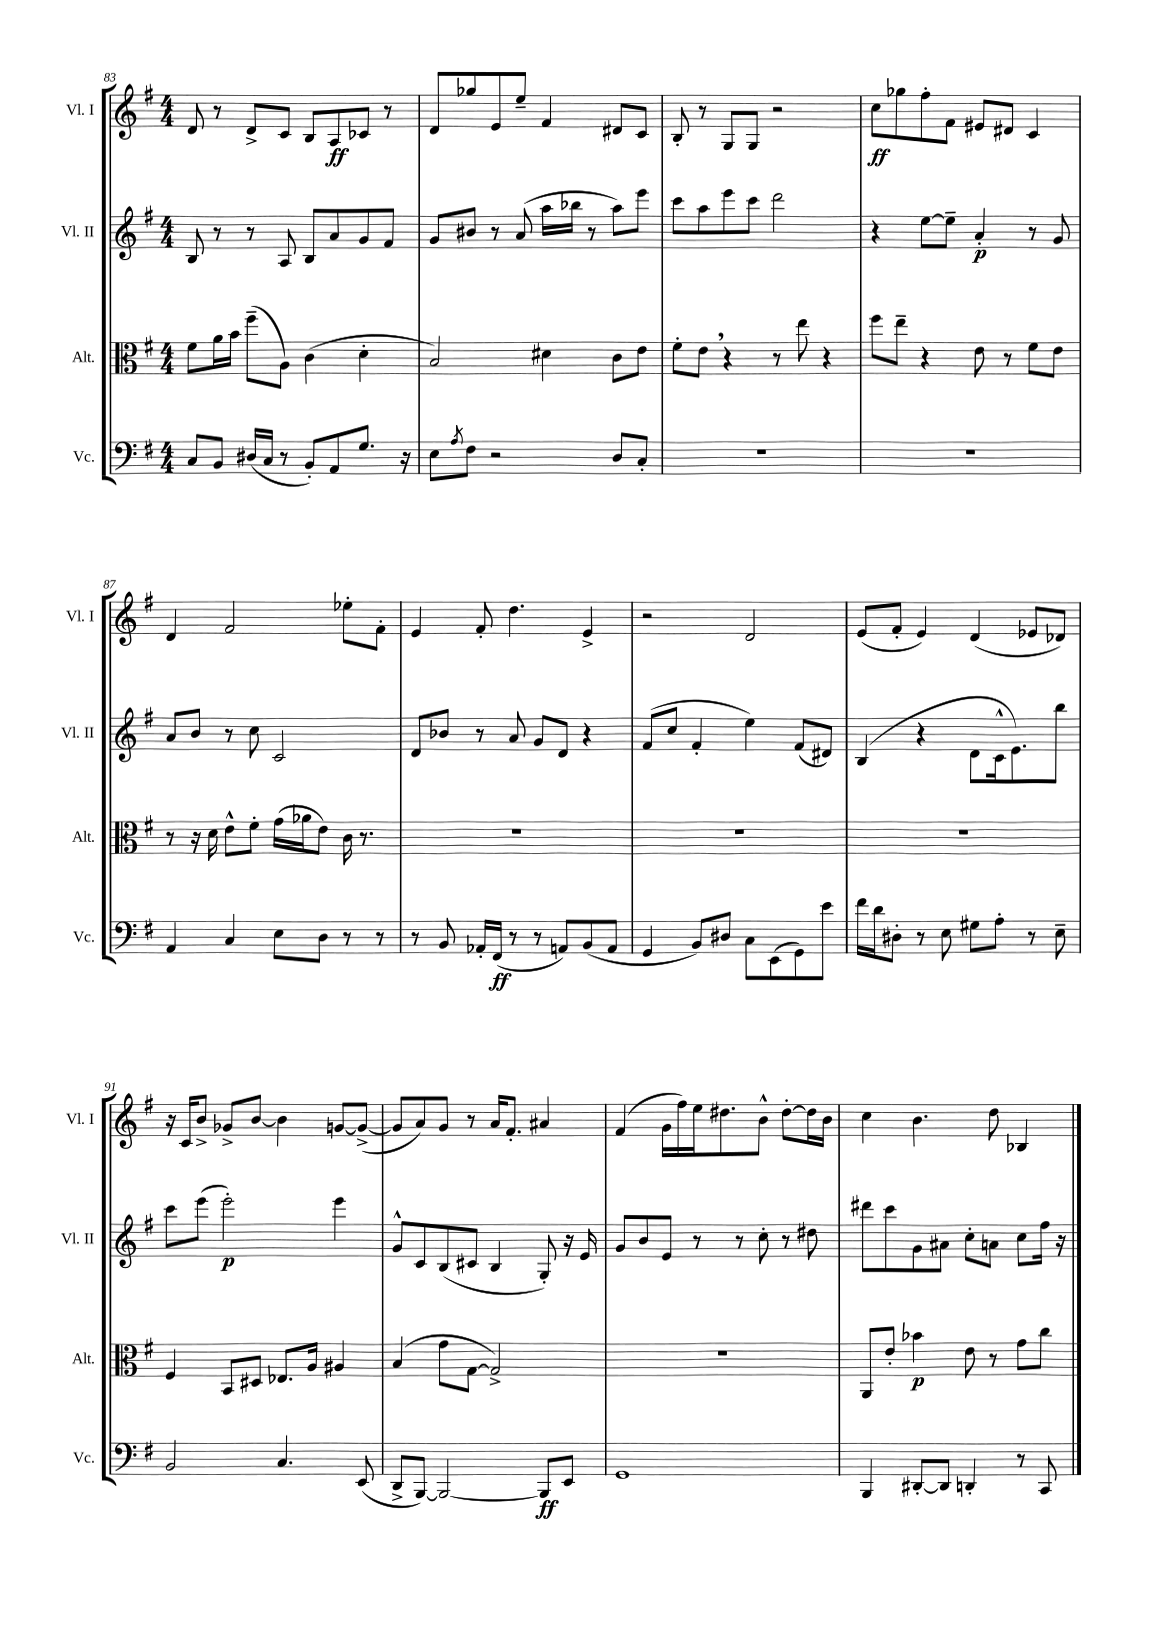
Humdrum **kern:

**kern	**dynam	**kern	**dynam	**kern	**dynam	**kern	**dynam
*part4	*part4	*part3	*part3	*part2	*part2	*part1	*part1
*staff4	*staff4	*staff3	*staff3	*staff2	*staff2	*staff1	*staff1
*I"Vc.	*	*I"Alt.	*	*I"Vl. II	*	*I"Vl. I	*
*I'Vc.	*	*I'Alt.	*	*I'Vl. II	*	*I'Vl. I	*
*clefF4	*	*clefC3	*	*clefG2	*	*clefG2	*
*k[f#]	*	*k[f#]	*	*k[f#]	*	*k[f#]	*
*M4/4	*	*M4/4	*	*M4/4	*	*M4/4	*
=83	=83	=83	=83	=83	=83	=83	=83
8C/L	.	8f#\L	.	8B/	.	8d/	.
8BB/J	.	16a\L	.	8r	.	8r	.
.	.	16b\JJ	.	.	.	.	.
(16D#X/LL	.	(8ff#~\L	.	8r	.	8d^/L	.
16C/JJ	.	.	.	.	.	.	.
8r	.	8A\J)	.	8A/	.	8c/J	.
8BB'/L)	.	(4c\	.	8B/L	.	8B/L	.
8AA/	.	.	.	8a/	.	8A/	ff
8.G/J	.	4d'\	.	8g/	.	8c-X/J	.
.	.	.	.	8f#/J	.	8r	.
16r	.	.	.	.	.	.	.
=84	=84	=84	=84	=84	=84	=84	=84
8E\L	.	2B/)	.	8g/L	.	8d/L	.
8qA/	.	.	.	.	.	.	.
8F#\J	.	.	.	8b#X/J	.	8gg-X/	.
2r	.	.	.	8r	.	8e/	.
.	.	.	.	(8a/	.	8ee~/J	.
.	.	4d#X\	.	16aa\LL	.	4f#/	.
.	.	.	.	16bb-X\JJ	.	.	.
.	.	.	.	8r	.	.	.
8D/L	.	8c\L	.	8aa\L)	.	8d#X/L	.
8C'/J	.	8e\J	.	8eee\J	.	8c/J	.
=85	=85	=85	=85	=85	=85	=85	=85
1r	.	8f#'\L	.	8ccc\L	.	8B'/	.
.	.	8e,\J	.	8aa\	.	8r	.
.	.	4r	.	8eee\	.	8G/L	.
.	.	.	.	8ccc\J	.	8G/J	.
.	.	8r	.	2ddd\	.	2r	.
.	.	8ee\	.	.	.	.	.
.	.	4r	.	.	.	.	.
=86	=86	=86	=86	=86	=86	=86	=86
1r	.	8ff#\L	.	4r	.	8cc\L	ff
.	.	8ee~\J	.	.	.	8gg-X\	.
.	.	4r	.	[8ee\L	.	8ff#'\	.
.	.	.	.	8ee~\J]	.	8f#\J	.
.	.	8e\	.	4a'/	p	8e#X/L	.
.	.	8r	.	.	.	8d#X/J	.
.	.	8f#\L	.	8r	.	4c/	.
.	.	8e\J	.	8g/	.	.	.
!!LO:LB:g=z
=87	=87	=87	=87	=87	=87	=87	=87
4AA/	.	8r	.	8a/L	.	4d/	.
.	.	16r	.	8b/J	.	.	.
.	.	16d\	.	.	.	.	.
4C/	.	8e^^\L	.	8r	.	2f#/	.
.	.	8f#'\J	.	8cc\	.	.	.
8E\L	.	(16g\LL	.	2c/	.	.	.
.	.	16a-X\J	.	.	.	.	.
8D\J	.	8e\J)	.	.	.	.	.
8r	.	16c\	.	.	.	8ee-X'\L	.
.	.	8.r	.	.	.	.	.
8r	.	.	.	.	.	8f#'\J	.
=88	=88	=88	=88	=88	=88	=88	=88
8r	.	1r	.	8d/L	.	4e/	.
8BB/	.	.	.	8b-X/J	.	.	.
16AA-X'/LL	.	.	.	8r	.	8f#'/	.
(16FF#/JJ	ff	.	.	.	.	.	.
8r	.	.	.	8a/	.	4.dd\	.
8r	.	.	.	8g/L	.	.	.
8AAn/L)	.	.	.	8d/J	.	.	.
(8BB/	.	.	.	4r	.	4e^/	.
8AA/J	.	.	.	.	.	.	.
=89	=89	=89	=89	=89	=89	=89	=89
4GG/	.	1r	.	(8f#/L	.	2r	.
.	.	.	.	8cc/J	.	.	.
8BB/L)	.	.	.	4f#'/	.	.	.
8D#X/J	.	.	.	.	.	.	.
8C\L	.	.	.	4ee\)	.	2d/	.
(8EE\	.	.	.	.	.	.	.
8GG\)	.	.	.	(8f#/L	.	.	.
8e\J	.	.	.	8d#X/J)	.	.	.
=90	=90	=90	=90	=90	=90	=90	=90
16f#\LL	.	1r	.	(4B/	.	(8e/L	.
16d\J	.	.	.	.	.	.	.
8D#X'\J	.	.	.	.	.	8f#'/J	.
8r	.	.	.	4r	.	4e/)	.
8E\	.	.	.	.	.	.	.
8G#X\L	.	.	.	8d\L	.	(4d/	.
8A'\J	.	.	.	16c^^\k	.	.	.
.	.	.	.	8.e\)	.	.	.
8r	.	.	.	.	.	8e-X/L	.
8E~\	.	.	.	8bb\J	.	8d-X/J)	.
!!LO:LB:g=z
=91	=91	=91	=91	=91	=91	=91	=91
2BB/	.	4F#/	.	8ccc\L	.	16r	.
.	.	.	.	.	.	16c/KL	.
.	.	.	.	(8eee\J	.	8b^/J	.
.	.	8BB/L	.	2eee'\)	p	8g-X^/L	.
.	.	8D#X/J	.	.	.	[8b/J	.
4.C/	.	8.E-X/L	.	.	.	4b\]	.
.	.	16A/Jk	.	.	.	.	.
.	.	4A#X/	.	4eee\	.	[8gn/L	.
(8EE/	.	.	.	.	.	(8g^/J_	.
=92	=92	=92	=92	=92	=92	=92	=92
8DD^/L	.	(4B/	.	8g^^/L	.	8g/L]	.
[8BBB/J)	.	.	.	8c/	.	8a/)	.
2BBB/_	.	8g\L	.	(8B/	.	8g/J	.
.	.	[8G\J	.	8c#X/J	.	8r	.
.	.	2G^/])	.	4B/	.	16a/KL	.
.	.	.	.	.	.	8.f#'/J	.
8BBB/L]	ff	.	.	8G'/)	.	4a#X/	.
8EE/J	.	.	.	16r	.	.	.
.	.	.	.	16e/	.	.	.
=93	=93	=93	=93	=93	=93	=93	=93
1GG	.	1r	.	8g/L	.	(4f#/	.
.	.	.	.	8b/	.	.	.
.	.	.	.	8e/J	.	16g\LL	.
.	.	.	.	.	.	16ff#\)	.
.	.	.	.	8r	.	16ee\J	.
.	.	.	.	.	.	8.dd#X\	.
.	.	.	.	8r	.	.	.
.	.	.	.	8cc'\	.	8b^^\J	.
.	.	.	.	8r	.	[8dd#'\L	.
.	.	.	.	8dd#X\	.	16dd#\L]	.
.	.	.	.	.	.	16b\JJ	.
=94	=94	=94	=94	=94	=94	=94	=94
4BBB/	.	8AA/L	.	8ddd#X\L	.	4cc\	.
.	.	8e'/J	.	8ccc\	.	.	.
[8DD#X'/L	.	4b-X\	p	8g\	.	4.b\	.
8DD#/J]	.	.	.	8a#X\J	.	.	.
4DDn'/	.	8e\	.	8cc'\L	.	.	.
.	.	8r	.	8an\J	.	8dd\	.
8r	.	8g\L	.	8cc\L	.	4B-X/	.
8CC/	.	8cc\J	.	16ff#\Jk	.	.	.
.	.	.	.	16r	.	.	.
==	==	==	==	==	==	==	==
*-	*-	*-	*-	*-	*-	*-	*-
